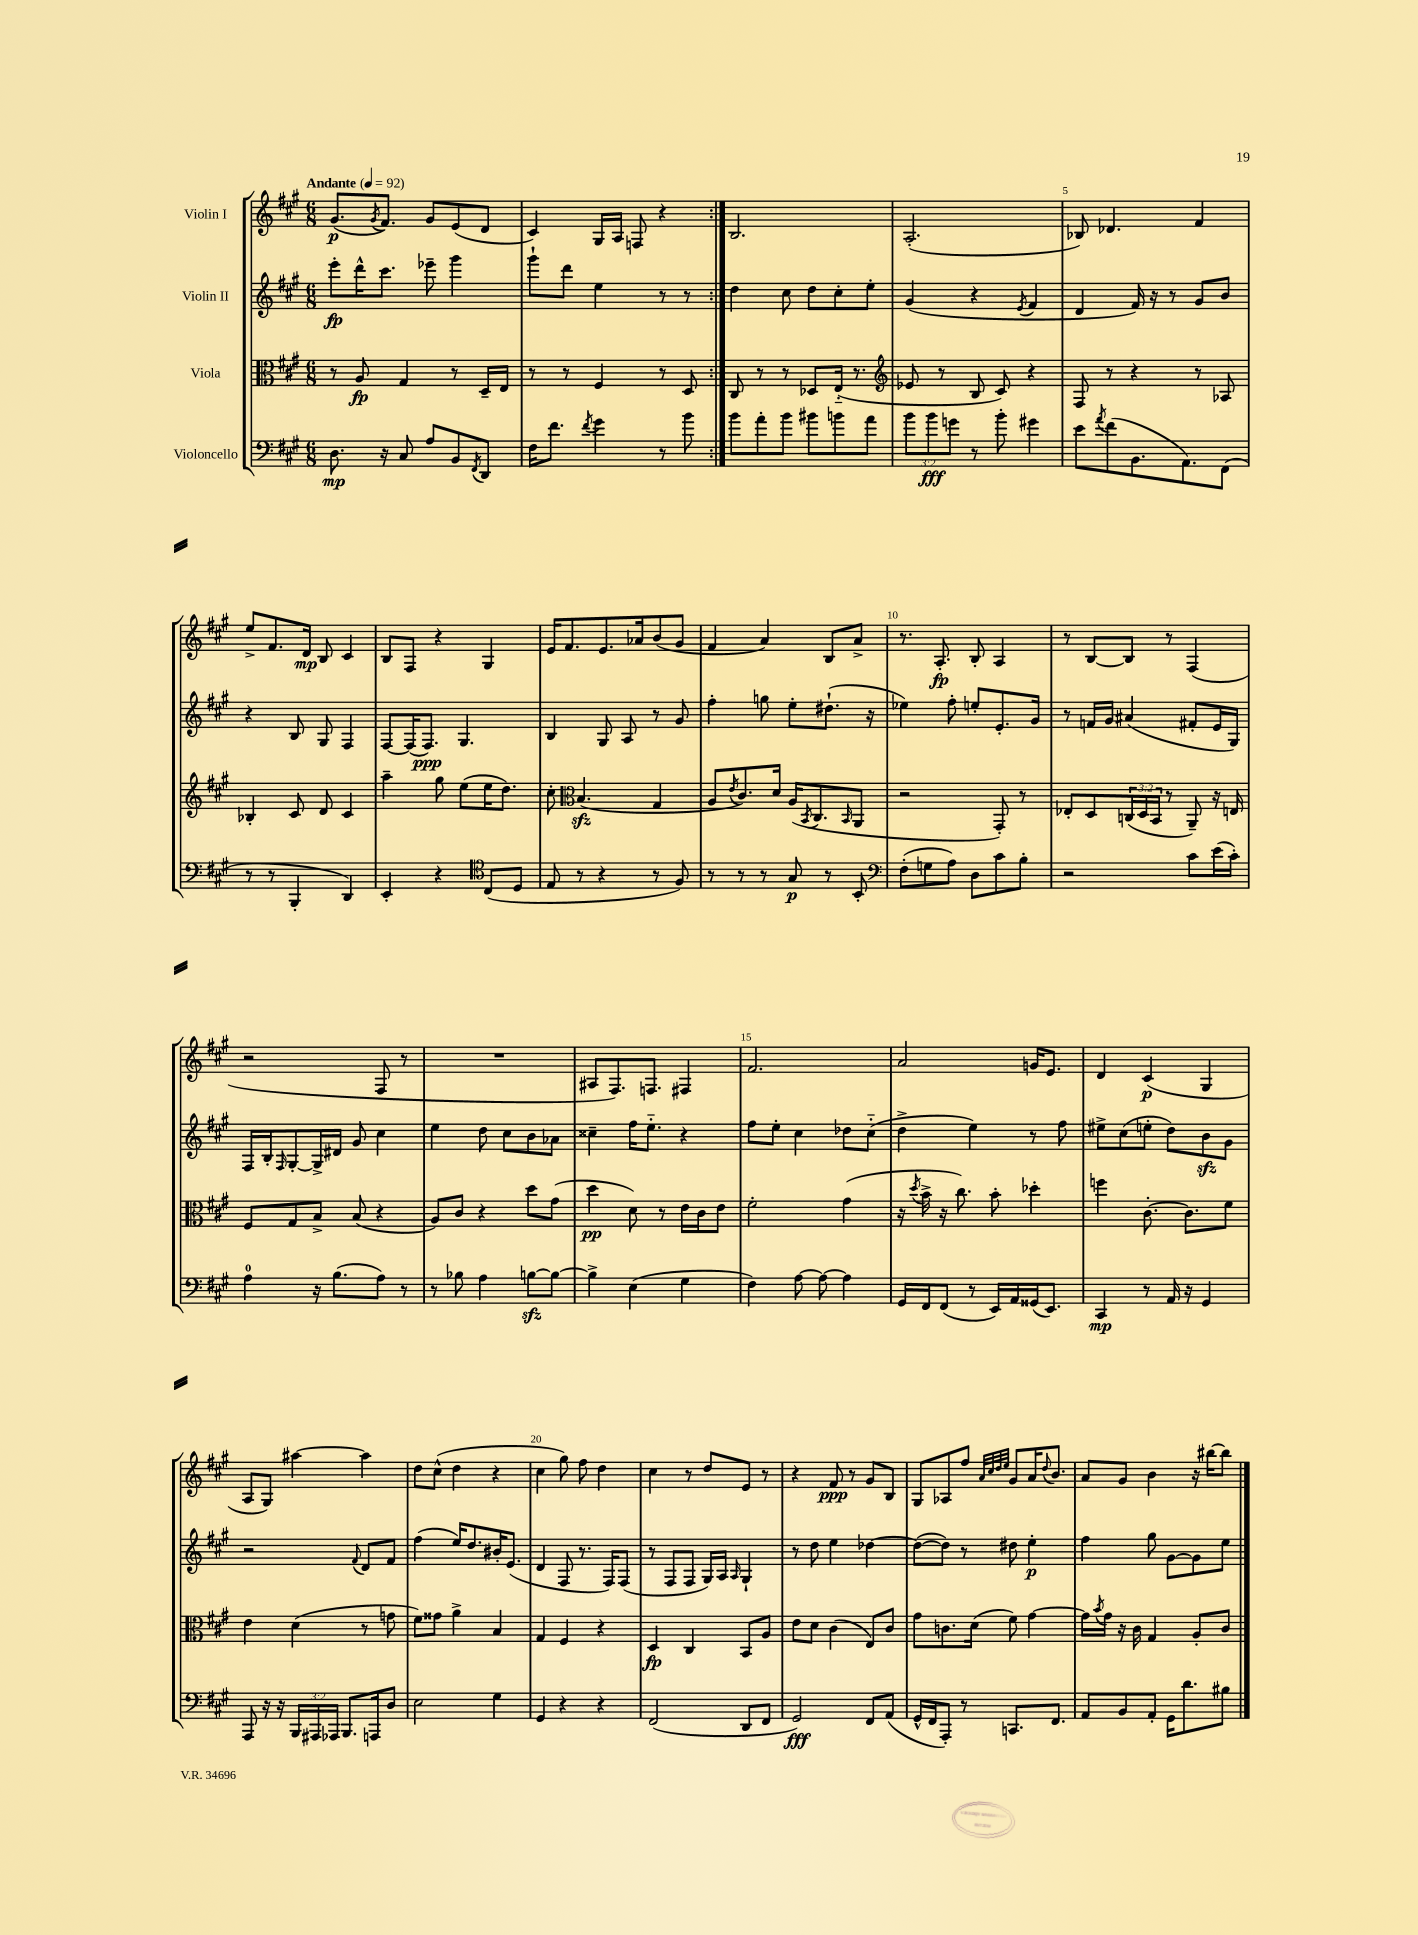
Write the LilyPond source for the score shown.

<<
\new StaffGroup <<
\new Staff = "s0" \with { instrumentName = "Violin I" } {
    \clef treble \key a \major \numericTimeSignature \time 6/8 \tempo "Andante" 4 = 92
    \repeat volta 2 { gis'8.\p( \acciaccatura { gis'8 } fis'8.) gis'8 e'8( d'8 |
    cis'4) gis16 a16 f8 r4 | }
    b2. |
    a2.-.( |
    bes8) des'4. fis'4 |
    e''8-> fis'8. d'16\mp b8 cis'4 |
    b8 fis8 r4 gis4 |
    e'16 fis'8. e'8. aes'16 b'8( gis'8 |
    fis'4 a'4) b8 a'8-> |
    r8. a8.-.\fp b8-. a4 |
    r8 b8~ b8 r8 fis4( |
    r2 fis8 r8 |
    R2. |
    ais8 fis8.) f8. fis4 |
    fis'2. |
    a'2 g'16 e'8. |
    d'4 cis'4\p( gis4 |
    a8 gis8) ais''4~ ais''4 |
    d''8 cis''8-^( d''4 r4 |
    cis''4 gis''8) fis''8 d''4 |
    cis''4 r8 d''8 e'8 r8 |
    r4 fis'8\ppp r8 gis'8 b8 |
    gis8 aes8 fis''8 \grace { a'32 cis''32 d''32 e''32 } gis'8 a'16 \appoggiatura { d''8 } b'8. |
    a'8 gis'8 b'4 r16 bis''16~ bis''8 \bar "|." |
}
\new Staff = "s1" \with { instrumentName = "Violin II" } {
    \clef treble \key a \major \numericTimeSignature \time 6/8
    \repeat volta 2 { e'''8-.\fp d'''16-^ cis'''8. ees'''8-- gis'''4 |
    gis'''8-! d'''8 e''4 r8 r8 | }
    d''4 cis''8 d''8 cis''8-. e''8-. |
    gis'4( r4 \acciaccatura { e'8 } fis'4 |
    d'4 fis'16) r16 r8 gis'8 b'8 |
    r4 b8 gis8 fis4 |
    fis8~ fis16( fis8.\ppp) gis4. |
    b4 gis8 a8 r8 gis'8 |
    fis''4-. g''8 e''8-. dis''8.-!( r16 |
    ees''4) fis''8-. e''8-. e'8.-. gis'16 |
    r8 f'16 gis'16 ais'4( fis'8-. e'16 gis16) |
    fis16 b16-. \grace { fis16 } gis8~-. gis16-> dis'16 gis'8 cis''4 |
    e''4 d''8 cis''8 b'8 aes'8 |
    cisis''4-- fis''16 e''8.-_ r4 |
    fis''8 e''8-. cis''4 des''8 cis''8-_( |
    d''4-> e''4) r8 fis''8 |
    eis''8-> cis''8( e''8-. d''8) b'8\sfz gis'8 |
    r2 \appoggiatura { fis'8 } d'8 fis'8 |
    fis''4( e''16) d''8. bis'16-. e'8.( |
    d'4 fis8 r8. fis16) fis8( |
    r8 fis8 fis8 gis16) a16 \grace { a16 } gis4-! |
    r8 d''8 e''4 des''4~ |
    des''8~( des''8) r8 dis''8 e''4-.\p |
    fis''4 gis''8 gis'8~ gis'8 e''8 \bar "|." |
}
\new Staff = "s2" \with { instrumentName = "Viola" } {
    \clef alto \key a \major \numericTimeSignature \time 6/8 \override Staff.TupletNumber.text = #tuplet-number::calc-fraction-text
    \repeat volta 2 { r8 a8\fp gis4 r8 d16-- e16 |
    r8 r8 fis4 r8 d8 | }
    cis8 r8 r8 des8 e16-_( r8. |
    \clef treble ees'8 r8 b8 cis'8) r4 |
    fis8 r8 r4 r8 aes8 |
    bes4-. cis'8 d'8 cis'4 |
    a''4-- gis''8 e''8( e''16 d''8.) |
    cis''8-. \clef alto b4.\sfz( gis4 |
    a8 \acciaccatura { e'8 } cis'8.) d'16 a16( \acciaccatura { b,8 } cis8. \grace { b,16 } a,8 |
    r2 gis,8-.) r8 |
    ees8-. d8 \tuplet 3/2 { c16( d16 b,16 } r8 a,8--) r16 e16 |
    fis8 gis8 b8-> b8( r4 |
    a8) cis'8 r4 d''8 gis'8( |
    d''4\pp d'8) r8 e'16 cis'16 e'8 |
    fis'2-. gis'4( |
    r16 \acciaccatura { d''8 } b'16-> r16 cis''8.) b'8-. des''4-. |
    f''4 cis'8.~-. cis'8. fis'8 |
    e'4 d'4( r8 g'8 |
    fis'8) gisis'8 a'4-> b4 |
    gis4 fis4 r4 |
    d4\fp cis4 b,8 a8 |
    e'8 d'8 cis'4( e8) cis'8 |
    gis'8 c'8. d'16( fis'8) gis'4~ |
    gis'16 \acciaccatura { b'8 } gis'16 r16 cis'16 gis4 a8-. cis'8 \bar "|." |
}
\new Staff = "s3" \with { instrumentName = "Violoncello" } {
    \clef bass \key a \major \numericTimeSignature \time 6/8 \override Staff.TupletNumber.text = #tuplet-number::calc-fraction-text
    \repeat volta 2 { d8.\mp r16 cis8 a8 b,8 \acciaccatura { fis,8 } d,8 |
    fis16 fis'8. \acciaccatura { fis'8 } gis'4 r8 b'8 | }
    b'8 a'8-. b'8 bis'8 b'8 a'8 |
    \tuplet 3/2 { b'8 b'8\fff g'8 } r8 b'8-. gis'4 |
    e'8 \acciaccatura { a'8 } fis'8( b,8. a,8.) fis,8( |
    r8 r8 b,,4-. d,4) |
    e,4-. r4 \clef tenor cis8( d8 |
    e8 r8 r4 r8 fis8) |
    r8 r8 r8 gis8\p r8 b,8-. |
    \clef bass fis8-.( g8 a8) d8 cis'8 b8-. |
    r2 cis'8 e'16( cis'16-.) |
    a4-0 r16 b8.( a8) r8 |
    r8 bes8 a4 b8~\sfz b8~ |
    b4-> e4( gis4 |
    fis4) a8~ a8~ a4 |
    gis,16 fis,16 fis,8( r8 e,16) a,16 gisis,16( e,8.) |
    cis,4\mp r8 a,16 r16 gis,4 |
    a,,8 r16 r16 \tuplet 3/2 { b,,16 ais,,16 aes,,16 } b,,8. a,,16 d8 |
    e2 gis4 |
    gis,4 r4 r4 |
    fis,2( d,8 fis,8 |
    gis,2\fff) fis,8 a,8( |
    gis,16-^ fis,16 a,,8-.) r8 c,8. fis,8. |
    a,8 b,8 a,8-. gis,16 d'8. bis8 \bar "|." |
}
>>
>>
\layout { \context { \Score \override BarNumber.break-visibility = ##(#f #t #t) barNumberVisibility = #(every-nth-bar-number-visible 5) } }
